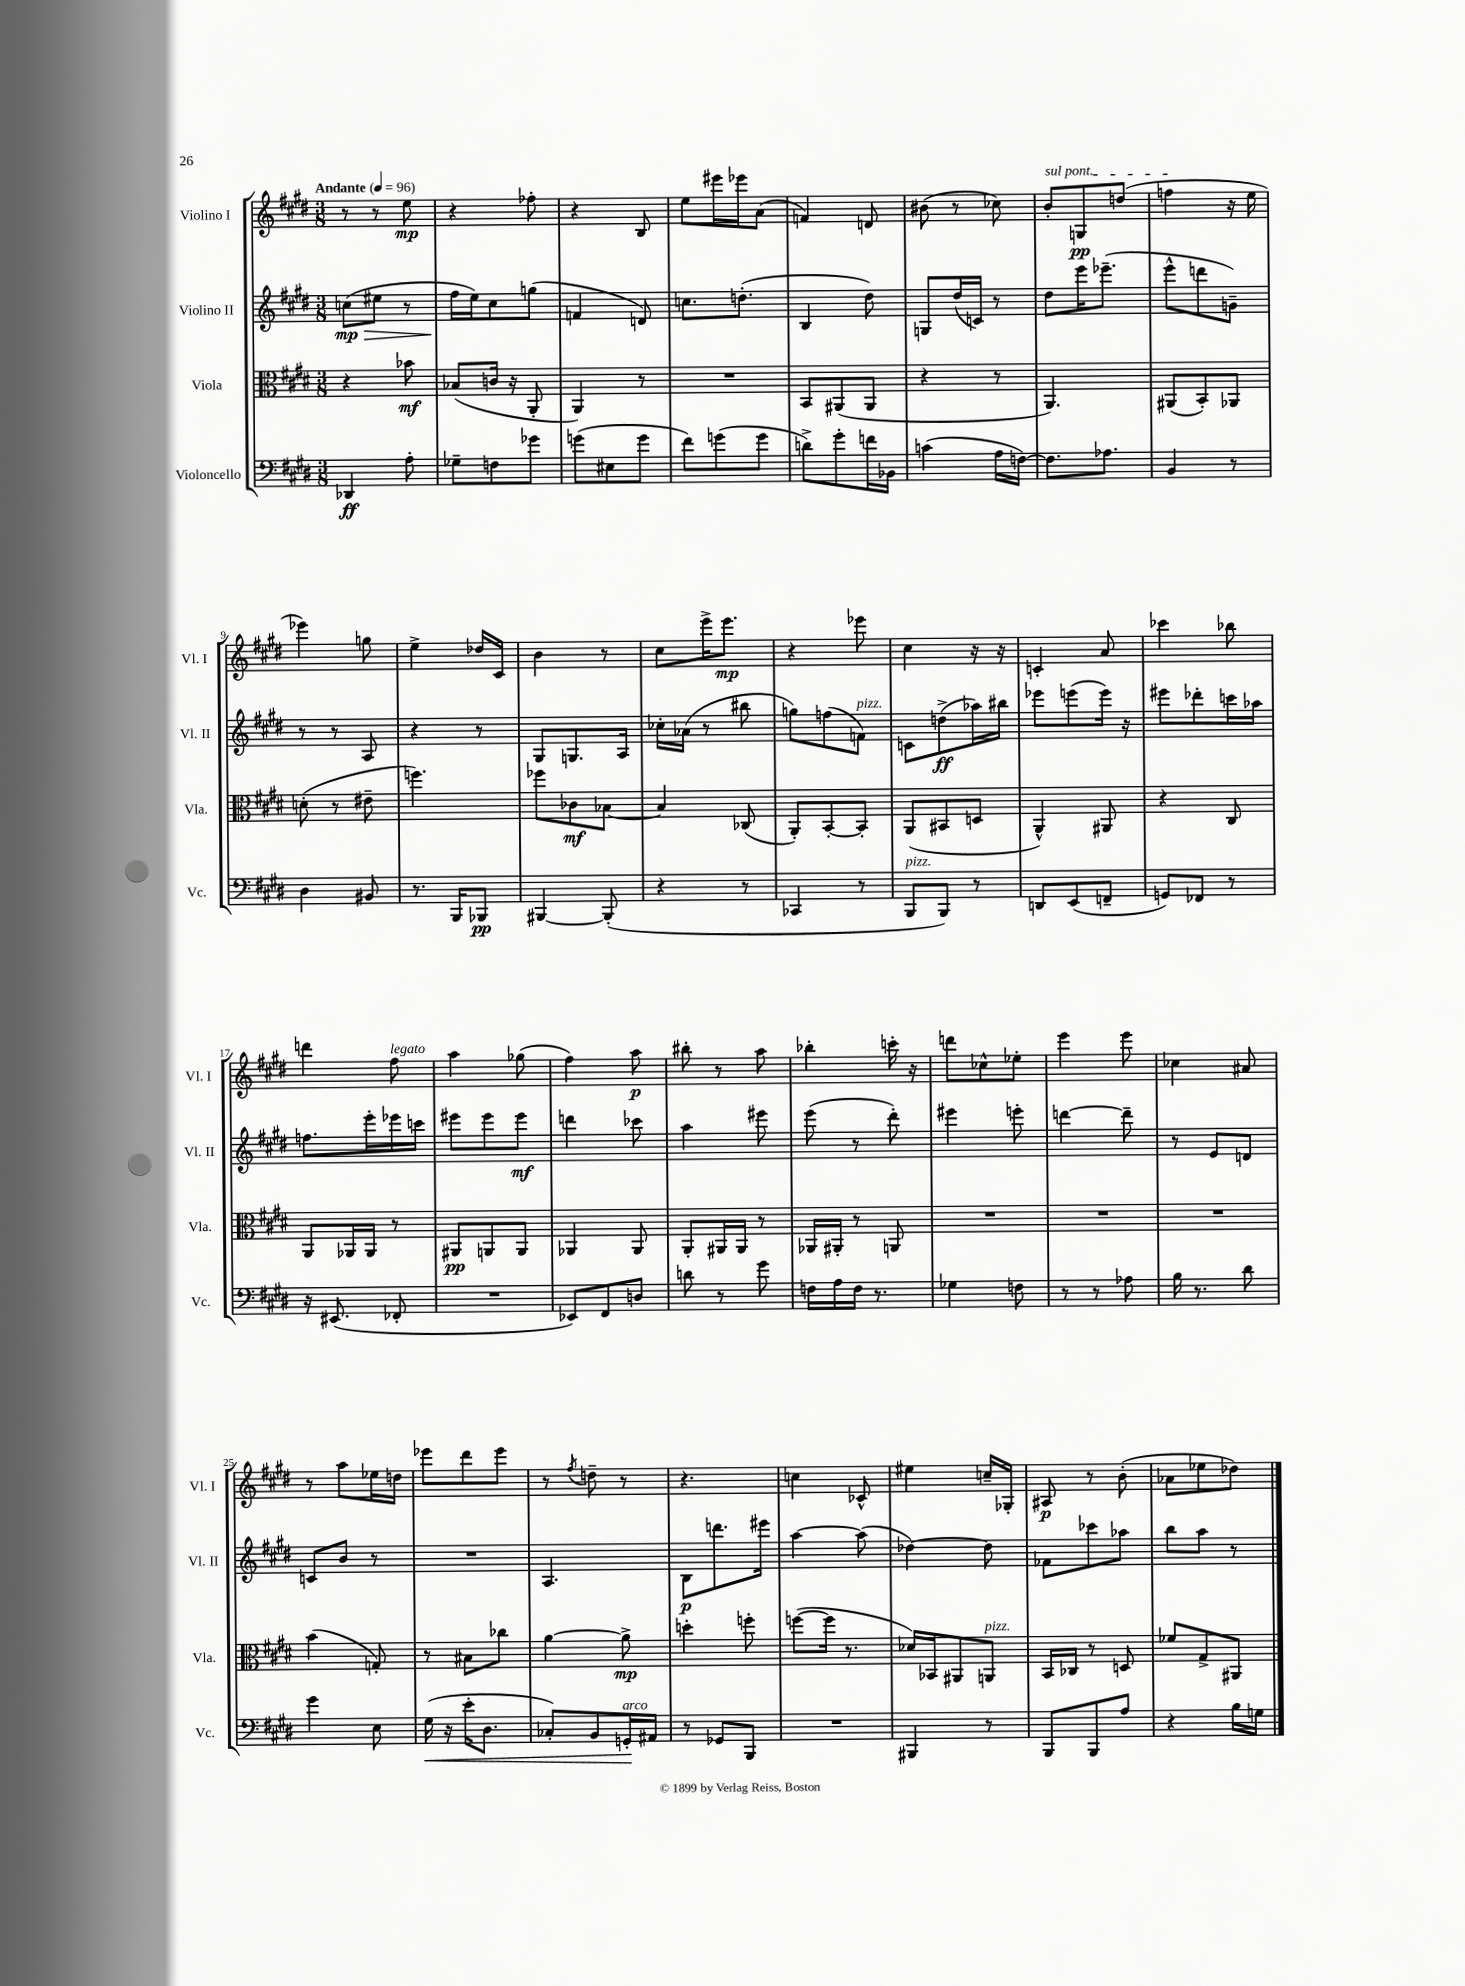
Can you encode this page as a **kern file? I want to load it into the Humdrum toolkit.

**kern	**kern	**kern	**kern
*staff4	*staff3	*staff2	*staff1
*clefF4	*clefC3	*clefG2	*clefG2
*k[f#c#g#d#]	*k[f#c#g#d#]	*k[f#c#g#d#]	*k[f#c#g#d#]
*M3/8	*M3/8	*M3/8	*M3/8
*MM96	*MM96	*MM96	*MM96
4DD-	4r	(8cc	8r
.	.	8ee#	8r
8A'	8b-	8r	8ee
=	=	=	=
8G-~	(8B-	16ff#	4r
.	.	16ee)	.
8F	16c	8cc#	.
.	16r	.	.
8g-	8AA'	(8gg	8ff-'
=	=	=	=
(8g	4AA)	4f	4r
8E#	.	.	.
8g	8r	8d)	8B
=	=	=	=
8f#)	4.r	8.cc	8ee
(8g	.	.	16eee#
.	.	(8.dd'	16eee-
8g	.	.	(8a
=	=	=	=
8d^)	8BB	4B	4f)
8g#'	(8AA#	.	.
16f	8AA#	8dd#)	8d
16BB-	.	.	.
=	=	=	=
(4c	4r	8G	(8b#
.	.	(16dd#	8r
.	.	16c)	.
16A	8r	8r	8cc-)
[16F)	.	.	.
=	=	=	=
8.F]	4.AA)	8dd#	8b'
.	.	16eee	8G
8.A-	.	(8.eee-~	.
.	.	.	(8dd
=	=	=	=
4BB	(8AA#	8eee^^	4ff
.	8BB')	8ddd	.
8r	8AA-	8g~)	16r
.	.	.	16ee
=	=	=	=
4D#	(8d'	8r	4eee-)
.	8r	8r	.
8BB#	8e#~	8A	8gg
=	=	=	=
8.r	4.ff)	4r	4ee^
16BBB	.	.	.
8BBB-	.	8r	16dd-
.	.	.	16c#
=	=	=	=
[4BBB#	8ff-	8G#	4b
.	8c-	8.G	.
(8BBB#']	[8B-	.	8r
.	.	16A	.
=	=	=	=
4r	4B-]	16cc-'	8cc#
.	.	(16a-	.
.	.	8r	16eee^
.	.	.	8.eee
8r	(8C-	8bb#	.
=	=	=	=
4CC-	8AA')	8gg)	4r
.	[8BB'	(8ff	.
8r	8BB']	8f)	8eee-
=	=	=	=
8BBB	(8AA	8c	4cc#
8BBB)	8BB#	(8dd^	.
8r	8D	16aa-)	16r
.	.	16bb#	16r
=	=	=	=
8DD	4AA^^)	8eee-	4c'
(8EE	.	(8eee	.
8FF~	8AA#	16eee)	8a
.	.	16r	.
=	=	=	=
8GG)	4r	8eee#	4ccc-
8FF-	.	8ddd-'	.
8r	8C#	16ccc	8bb-
.	.	16aa-	.
=	=	=	=
16r	8AA	8.ff	4ddd
(8.EE#	.	.	.
.	16AA-	.	.
.	16AA-	16eee'	.
8FF-'	8r	16eee-	8ff#
.	.	16ccc	.
=	=	=	=
4.r	8AA#	8eee#	4aa
.	8AA	8eee#	.
.	8AA	8eee#	(8gg-
=	=	=	=
8EE-)	4AA-	4ddd	4ff#)
8FF#	.	.	.
8D	8AA-	8ccc-	8aa
=	=	=	=
8d	8AA'	4aa	8bb#'
8r	16AA#	.	8r
.	16AA#	.	.
8g#	8r	8eee#	8aa
=	=	=	=
16F	16AA-	(8eee	4bb-'
16A	16AA#'	.	.
16F	8r	8r	.
8.r	.	.	.
.	8AA	8ddd#')	16ccc'
.	.	.	16r
=	=	=	=
4G-	4.r	4eee#	8ddd
.	.	.	8cc-^^
8F	.	8eee'	8ee-'
=	=	=	=
8r	4.r	[4ddd	4eee
8r	.	.	.
8A-	.	8ddd~]	8eee
=	=	=	=
16B	4.r	8r	4cc-
8.r	.	.	.
.	.	8e	.
8d#	.	8d	8a#
=	=	=	=
4g#	(4b	8c	8r
.	.	8b	8aa
8E	8G')	8r	16ee-
.	.	.	16dd
=	=	=	=
(16G#	8r	4.r	8eee-
16r	.	.	.
16e'	8B#	.	8ddd#
8.D#	.	.	.
.	8cc-	.	8eee-
=	=	=	=
8C-')	[4a	4.A	8r
.	.	.	8qff#
8BB	.	.	8dd~
16GG'	8a^]	.	8r
16AA#	.	.	.
=	=	=	=
8r	4dd'	8B	4.r
8GG-	.	8.ddd	.
8BBB	8ff'	.	.
.	.	16eee#	.
=	=	=	=
4.r	([8ff	[4aa	4cc
.	16ff]	.	.
.	8.r	.	.
.	.	(8aa]	8c-^^
=	=	=	=
4BBB#	16d-)	[4dd-)	4ee#
.	16BB-	.	.
.	8AA#	.	.
8r	8AA	8dd-]	16cc~
.	.	.	16G-'
=	=	=	=
8BBB	16BB	8f-	8A#
.	16C-	.	.
8BBB	8r	8ccc-	8r
8A	8D	8aa-	(8b'
=	=	=	=
4r	8f-	8bb	8a-
.	8G#^	8aa	8ee-
16B	8AA#	8r	8dd-)
16G	.	.	.
==	==	==	==
*-	*-	*-	*-
